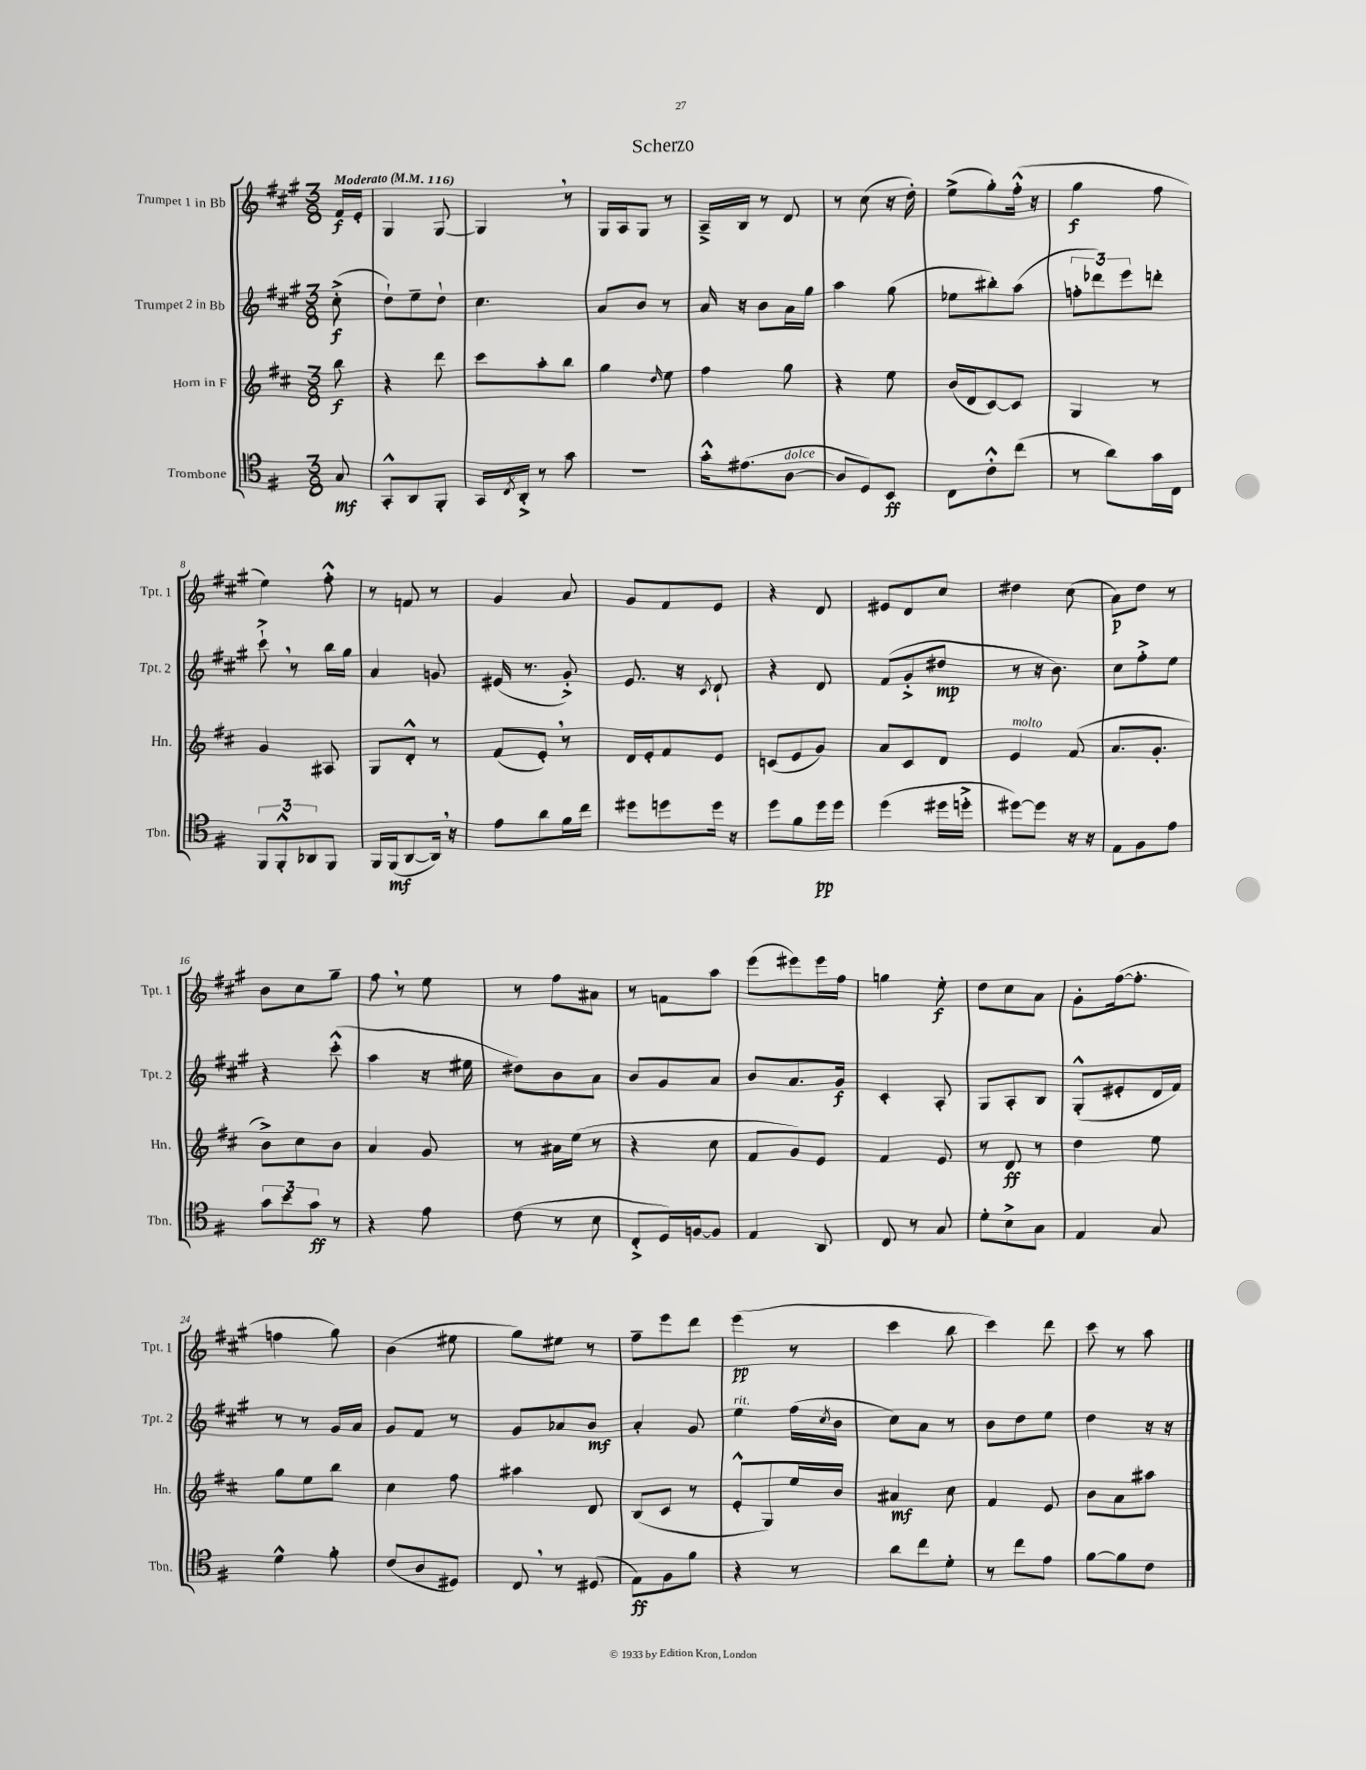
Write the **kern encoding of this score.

**kern	**kern	**kern	**kern
*staff4	*staff3	*staff2	*staff1
*clefC4	*clefG2	*clefG2	*clefG2
*k[f#]	*k[f#c#]	*k[f#c#g#]	*k[f#c#g#]
*M3/8	*M3/8	*M3/8	*M3/8
*MM116	*MM116	*MM116	*MM116
8G/	8bb\	(8cc#'^\	16f#/LL
.	.	.	16e'/JJ
=	=	=	=
8GG'^^/L	4r	8dd`\L)	4G#/
8AA/	.	8ee~\	.
8FF#'/J	8ddd\	8dd`\J	[8G#/
=	=	=	=
16GG/LL	8ccc#\L	4.cc#\	4G#/]
8qC/	.	.	.
16AA'^/JJ	.	.	.
8r	8aa'\	.	.
8g\	8bb\J	.	8r
=	=	=	=
4.r	4gg\	8a/L	16G#/LL
.	.	.	16A/J
.	.	8b/J	8G#/J
.	16qqdd/	.	.
.	8ee\	8r	8r
=	=	=	=
16g'^^\LK	4ff#\	16a/	16A~^/LL
(8.e#\	.	16r	16B/JJ
.	.	8b\L	8r
[8A\J	8gg\	16a\L	8d/
.	.	16gg#\JJ	.
=	=	=	=
8A/]L	4r	4aa\	8r
8D/)	.	.	(8cc#\
8BB/J	8ee\	(8gg#\	16r
.	.	.	16dd'\)
=	=	=	=
8C\L	(16b/LL	8ee-\L	(8ee^\L
.	16d/J	.	.
8c'^^\	[8c#/)	8bb#'\)	8gg#'\)
(8cc\J	8c#/]J	(8aa\J	(16ff#'^^\Jk
.	.	.	16r
=	=	=	=
8r	4G/	12ff'\L	4gg#\
.	.	12ddd-\)	.
8a\L)	.	.	.
.	.	12eee\	.
16g\L	8r	8ddd'\J	8ff#\
16C\JJ	.	.	.
=	=	=	=
12FF#/L	4g/	8ccc#`^\	4ee\)
12FF#'^^/	.	.	.
.	.	8r	.
12AA-/	.	.	.
8FF#/J	8A#/	16bb\LL	8ff#'^^\
.	.	16gg#\JJ	.
=	=	=	=
16FF#/LL	8G/L	4a/	8r
(16FF#/J	.	.	.
[8AA/	8d'^^/J	.	8f/
16AA/]Jk)	8r	8g/	8r
16r	.	.	.
=	=	=	=
8e\L	(8f#/L	(16e#/	4g#/
.	.	8.r	.
8a\	8e'/J)	.	.
16f#\L	8r	8g#'^/)	8a/
16cc\JJ	.	.	.
=	=	=	=
8dd#\L	16d/LL	8.e/	8g#/L
.	16e'/J	.	.
8dd\	8f#/	.	8f#/
.	.	16r	.
.	.	8qc#/	.
16dd\Jk	8e/J	8d`/	8e/J
16r	.	.	.
=	=	=	=
8dd\L	(8c/L	4r	4r
8f#\	8e/	.	.
16dd\L	8g/J)	8d/	8d/
16dd\JJ	.	.	.
=	=	=	=
(4dd\	8a/L	(8f#/L	8e#/L
.	8c#/	8g#'^/	8d/
16dd#\LL	8d/J	8dd#/J	8cc#/J
16dd'^\JJ	.	.	.
=	=	=	=
[8dd#\L)	4e/	8r	4dd#\
8dd#\]J	.	16r	.
.	.	8.b\)	.
16r	(8f#/	.	(8cc#\
16r	.	.	.
=	=	=	=
8E\L	8.a/L	8cc#\L	8a\L)
8F#\	.	8ff#'^\	8dd\J
.	8.g'/J	.	.
8e\J	.	8ee\J	8r
=	=	=	=
12g\L	8b^\L)	4r	8b\L
12b\	.	.	.
.	8cc#\	.	8cc#\
12g\J	.	.	.
8r	8b\J	(8ccc#'^^\	8gg#~\J
=	=	=	=
4r	4a/	4aa\	8ff#\
.	.	.	8r
8e\	8g/	16r	8ee\
.	.	16ee#\	.
=	=	=	=
(8c\	8r	8dd#\L)	8r
8r	16a#\LL	8b\	8ff#\L
.	(16ee\JJ	.	.
8B\	8r	8a\J	8a#\J
=	=	=	=
8C'^/L	4r	8b/L	8r
16D/L)	.	8g#/	8f\L
[16F/J	.	.	.
8F/]J	8cc#\	8a/J	8aa\J
=	=	=	=
4E/	8f#/L	8b/L	(8eee\L
.	8g/)	8.a/	8eee#\)
8AA/	8e/J	.	16eee#\L
.	.	16g#/Jk	16ff#\JJ
=	=	=	=
8C/	4f#/	4c#'/	4gg\
8r	.	.	.
8G/	8e/	8A'/	8ee'\
=	=	=	=
8d'\L	8r	8G#/L	8dd\L
8B^\	8d/	8A'/	8cc#\
8G\J	8r	8B/J	8a\J
=	=	=	=
4E/	4dd\	(8G#'^^/L	8g#'\L
.	.	8e#'/	([16ff#\k
.	.	.	8.ff#'\]J
8G/	8ee\	16d/L	.
.	.	16f#/JJ)	.
=	=	=	=
4d^^\	8gg\L	8r	4ff\
.	8ee\	8r	.
8f#'\	8bb\J	16g#/LL	8gg#\)
.	.	16a/JJ	.
=	=	=	=
(8c/L	4cc#\	8g#/L	(4b\
8A/	.	8f#/J	.
8D#/J)	8ff#\	8r	8ee#\
=	=	=	=
8C/	4aa#\	8g#/L	8gg#\L)
8r	.	8a-/	8ee#\J
(8D#/	8d/	8b/J	8r
=	=	=	=
8E\L)	(8B/L	4a'/	8ff#~\L
8F#\	8c#/J	.	8eee\
8f#\J	8r	8g#/	8ddd\J
=	=	=	=
4r	8e'^^/L	4ee\	(4eee\
.	8G/)	.	.
8r	16ee/L	(16ff#\LL	8r
.	.	8qcc#/	.
.	16b/JJ	16b\JJ	.
=	=	=	=
8a\L	4a#/	8cc#\L)	4ccc#\
8cc\	.	8a\J	.
8d'\J	8cc#\	8r	8bb\
=	=	=	=
8r	4f#/	8b\L	4ccc#\)
8cc\L	.	8dd\	.
8e\J	8e/	8ee\J	8ddd\
=	=	=	=
[8f#\L	8b\L	4dd\	8ccc#\
8f#\]	8a\	.	8r
8c\J	8aa#\J	16r	8aa\
.	.	16r	.
==	==	==	==
*-	*-	*-	*-
